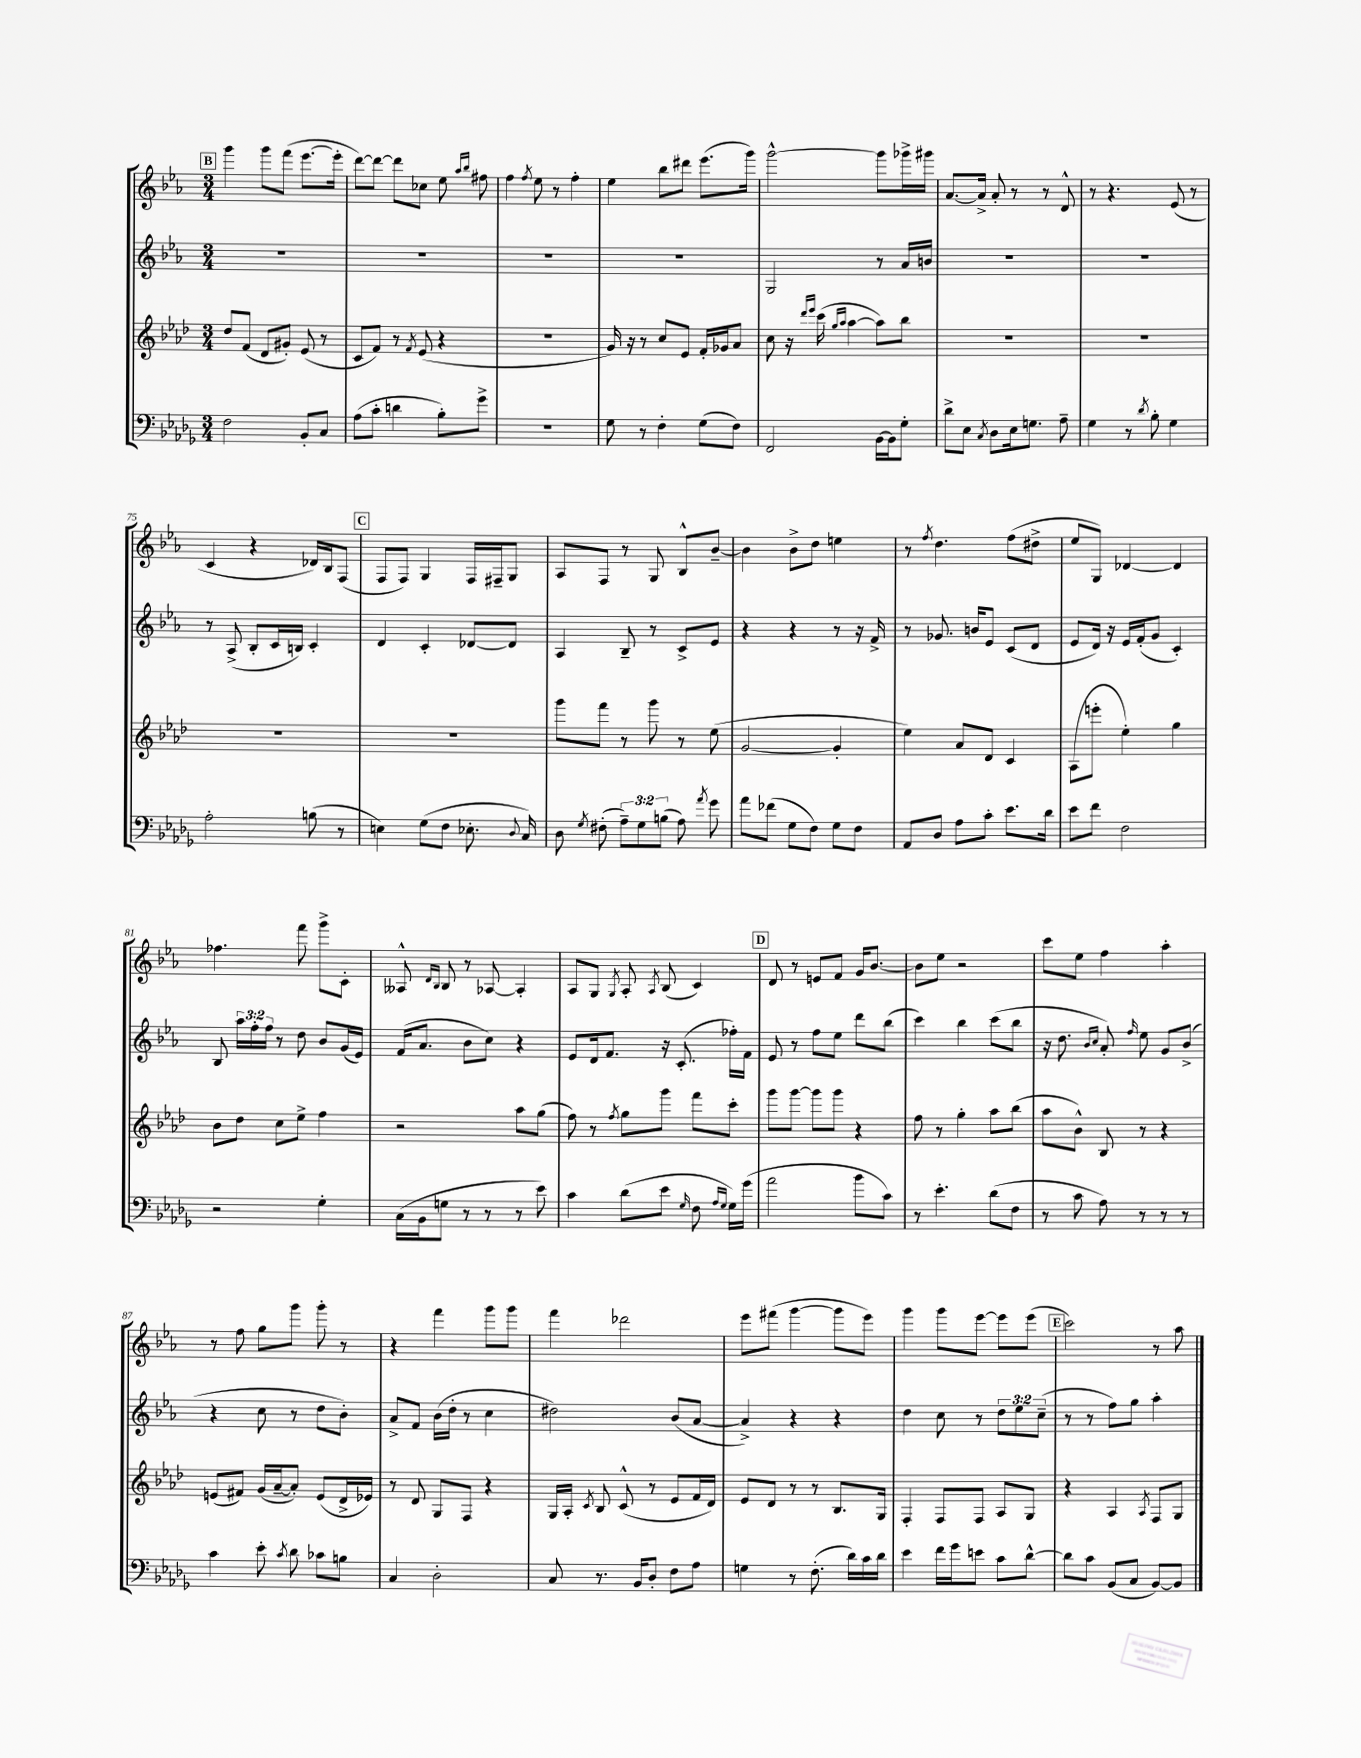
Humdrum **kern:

**kern	**kern	**kern	**kern
*staff4	*staff3	*staff2	*staff1
*clefF4	*clefG2	*clefG2	*clefG2
*k[b-e-a-d-g-]	*k[b-e-a-d-]	*k[b-e-a-]	*k[b-e-a-]
*M3/4	*M3/4	*M3/4	*M3/4
2F	8dd-	2.r	4ggg
.	(8f	.	.
.	8d-	.	8ggg
.	8g#')	.	(8fff
8BB-'	(8e-	.	[8.eee-
8C	8r	.	.
.	.	.	16eee-']
=	=	=	=
(8A-	8c	2.r	[8ddd)
8c'	8f)	.	8ddd_
4d	8r	.	8ddd]
.	8qf	.	.
.	(8e-	.	8cc-
8B-')	4r	.	8ee-
.	.	.	16qqaa-
.	.	.	16qqbb-
8g-^	.	.	8ff#
=	=	=	=
2.r	2.r	2.r	4ff
.	.	.	8qff
.	.	.	8ee-
.	.	.	8r
.	.	.	4ff'
=	=	=	=
8G-	16g)	2.r	4ee-
.	16r	.	.
8r	8r	.	.
4F'	8cc	.	8bb-
.	8e-	.	8ddd#
(8G-	16f'	.	(8.eee-
.	16g-	.	.
8F)	8a-	.	.
.	.	.	16ggg)
=	=	=	=
2FF	8cc	2G	[2ggg^^
.	16r	.	.
.	16qqddd-	.	.
.	16qqeee-	.	.
.	(16ccc	.	.
.	16qqgg	.	.
.	16qqaa-	.	.
.	[4aa-	.	.
[16BB-	8aa-])	8r	8ggg]
16BB-]	.	.	.
8G-'	8bb-	16a-	16ggg-^
.	.	16b	16ggg#
=	=	=	=
8d-^	2.r	2.r	[8.a-
8E-	.	.	.
.	.	.	16a-^]
8qC	.	.	.
8D-	.	.	8a-'
16E-	.	.	8r
8.G	.	.	.
.	.	.	8r
8A-~	.	.	8d^^
=	=	=	=
4G-	2.r	2.r	8r
.	.	.	4.r
8r	.	.	.
8qd-	.	.	.
8B-'	.	.	.
4G-	.	.	(8e-
.	.	.	8r
=	=	=	=
2A-'	2.r	8r	4c
.	.	(8A-^	.
.	.	8B-'	4r
.	.	16c	.
.	.	16B)	.
(8B	.	4c'	16d-)
.	.	.	16B-
8r	.	.	(8F
=	=	=	=
4E)	2.r	4d	8F
.	.	.	8F)
(8G-	.	4c'	4G
8F	.	.	.
8.E-'	.	[8d-	16F
.	.	.	16F#~
.	.	8d-]	8G
8qqD-	.	.	.
16C)	.	.	.
=	=	=	=
8D-	8ggg	4A-	8A-
8qG-	.	.	.
(8F#'	8fff	.	8F
12A-~)	8r	8B-~	8r
12G-	.	.	.
.	8ggg	8r	8G
(12B	.	.	.
8A-)	8r	8c^	8B-^^
8qa-	.	.	.
8g-	(8ee-	8e-	[8b-~
=	=	=	=
8a-	[2g	4r	4b-]
(8f-	.	.	.
8G-	.	4r	8b-^
8F)	.	.	8dd
8G-	4g']	8r	4ee
8F	.	16r	.
.	.	16f^	.
=	=	=	=
8AA-	4ee-)	8r	8r
.	.	.	8qff
8D-	.	8.g-	4.dd
8A-	8a-	.	.
.	.	16b	.
8c'	8d-	8e-	.
8.e-	4c	(8c	(8ff
.	.	8d	8dd#^
16d-	.	.	.
=	=	=	=
8e-	(8A-	8e-	8ee-
8f	8eee'	16d)	8G)
.	.	16r	.
2F	4ee-')	16e-	[4d-
.	.	(16f'	.
.	.	8g	.
.	4gg	4c')	4d-]
=	=	=	=
2r	8b-	8B-	4.ff-
.	8dd-	24aa-	.
.	.	24ff'	.
.	.	24ff	.
.	8cc	8r	.
.	8ee-^	8dd	8fff
4G-'	4ff	8b-	8ggg^
.	.	(16g	8c'
.	.	16e-)	.
=	=	=	=
(16C	2r	(16f	8A--^^
16BB-	.	8.a-	.
.	.	.	16qqd
.	.	.	16qqB-
8G	.	.	8B-
8r	.	8b-	8r
8r	.	8cc)	[8A-
8r	8aa-	4r	4A-']
8e-)	(8gg	.	.
=	=	=	=
4c	8ff)	8e-	8A-
.	8r	16d	8G
.	.	8.f	.
.	8qff	.	8qG
(8d-	8gg	.	8A-'
.	.	.	8qA-
8e-	8ggg	16r	(8B-
.	.	(8.c'	.
16qqG-	.	.	.
8F	8fff	.	4c)
16qqA-	.	.	.
16qqG-	.	.	.
16G-)	8ccc'	16ff-')	.
(16g-	.	16f	.
=	=	=	=
2a-	8ggg	8e-	8d
.	[8ggg	8r	8r
.	8ggg]	8ff	8e
.	8ggg	8ee-	8f
8b-	4r	8ddd	16g
.	.	.	[8.b-
8c)	.	(8bb-	.
=	=	=	=
8r	8ff	4ccc)	8b-]
4.e-'	8r	.	8ee-
.	4gg'	4bb-	2r
(8d-	8aa-	(8ccc	.
8F	(8bb-	8bb-	.
=	=	=	=
8r	8aa-	16r	8ccc
.	.	8.dd	.
8c	8b-^^)	.	8ee-
.	.	16qqb-	.
.	.	16qqcc	.
8A-)	8B-	8a-')	4ff
.	.	16qqff	.
8r	8r	8ee-	.
8r	4r	8g	4aa-'
8r	.	(8b-^	.
=	=	=	=
4c	(8e	4r	8r
.	8f#)	.	8ff
8e-'	(16g	8cc	8gg
.	[16a-~	.	.
8qc	.	.	.
8d-	8a-'])	8r	8ggg
8c-	(8e	8dd	8ggg'
8B	16d-^	8b-')	8r
.	16e-)	.	.
=	=	=	=
4C	8r	8a-^	4r
.	8d-	8f	.
2D-'	8G	(16b-	4fff
.	.	16dd'	.
.	8F	8r	.
.	4r	4cc	8ggg
.	.	.	8ggg
=	=	=	=
8C	16G	2dd#)	4fff
.	16A-'	.	.
.	8qc	.	.
8.r	8B-	.	.
.	(8c^^	.	2ddd-
16BB-	.	.	.
8D-'	8r	.	.
8F	8e-	(8b-	.
8A-	16f	[8a-	.
.	16d-)	.	.
=	=	=	=
4G	8e-	4a-^])	8eee-
.	8d-	.	(8fff#
8r	8r	4r	[4ggg
(8.F'	8r	.	.
.	8.B-	4r	8ggg]
16d-)	.	.	.
16c	.	.	8eee-)
16d-	16G	.	.
=	=	=	=
4e-	4F'	4dd	4ggg
16f	8F	8cc	8ggg
16g-	.	.	.
8e	8F	8r	[8eee-
8c	8A-	12dd	8eee-]
.	.	12ee-	.
[8d-^^	8G	.	(8eee-
.	.	(12cc~	.
=	=	=	=
8d-]	4r	8r	2ccc)
8c	.	8r	.
(8BB-	4A-	8ff)	.
8C	.	8gg	.
.	8qA-	.	.
[8BB-)	8F	4aa-'	8r
8BB-]	8G	.	8aa-
==	==	==	==
*-	*-	*-	*-
